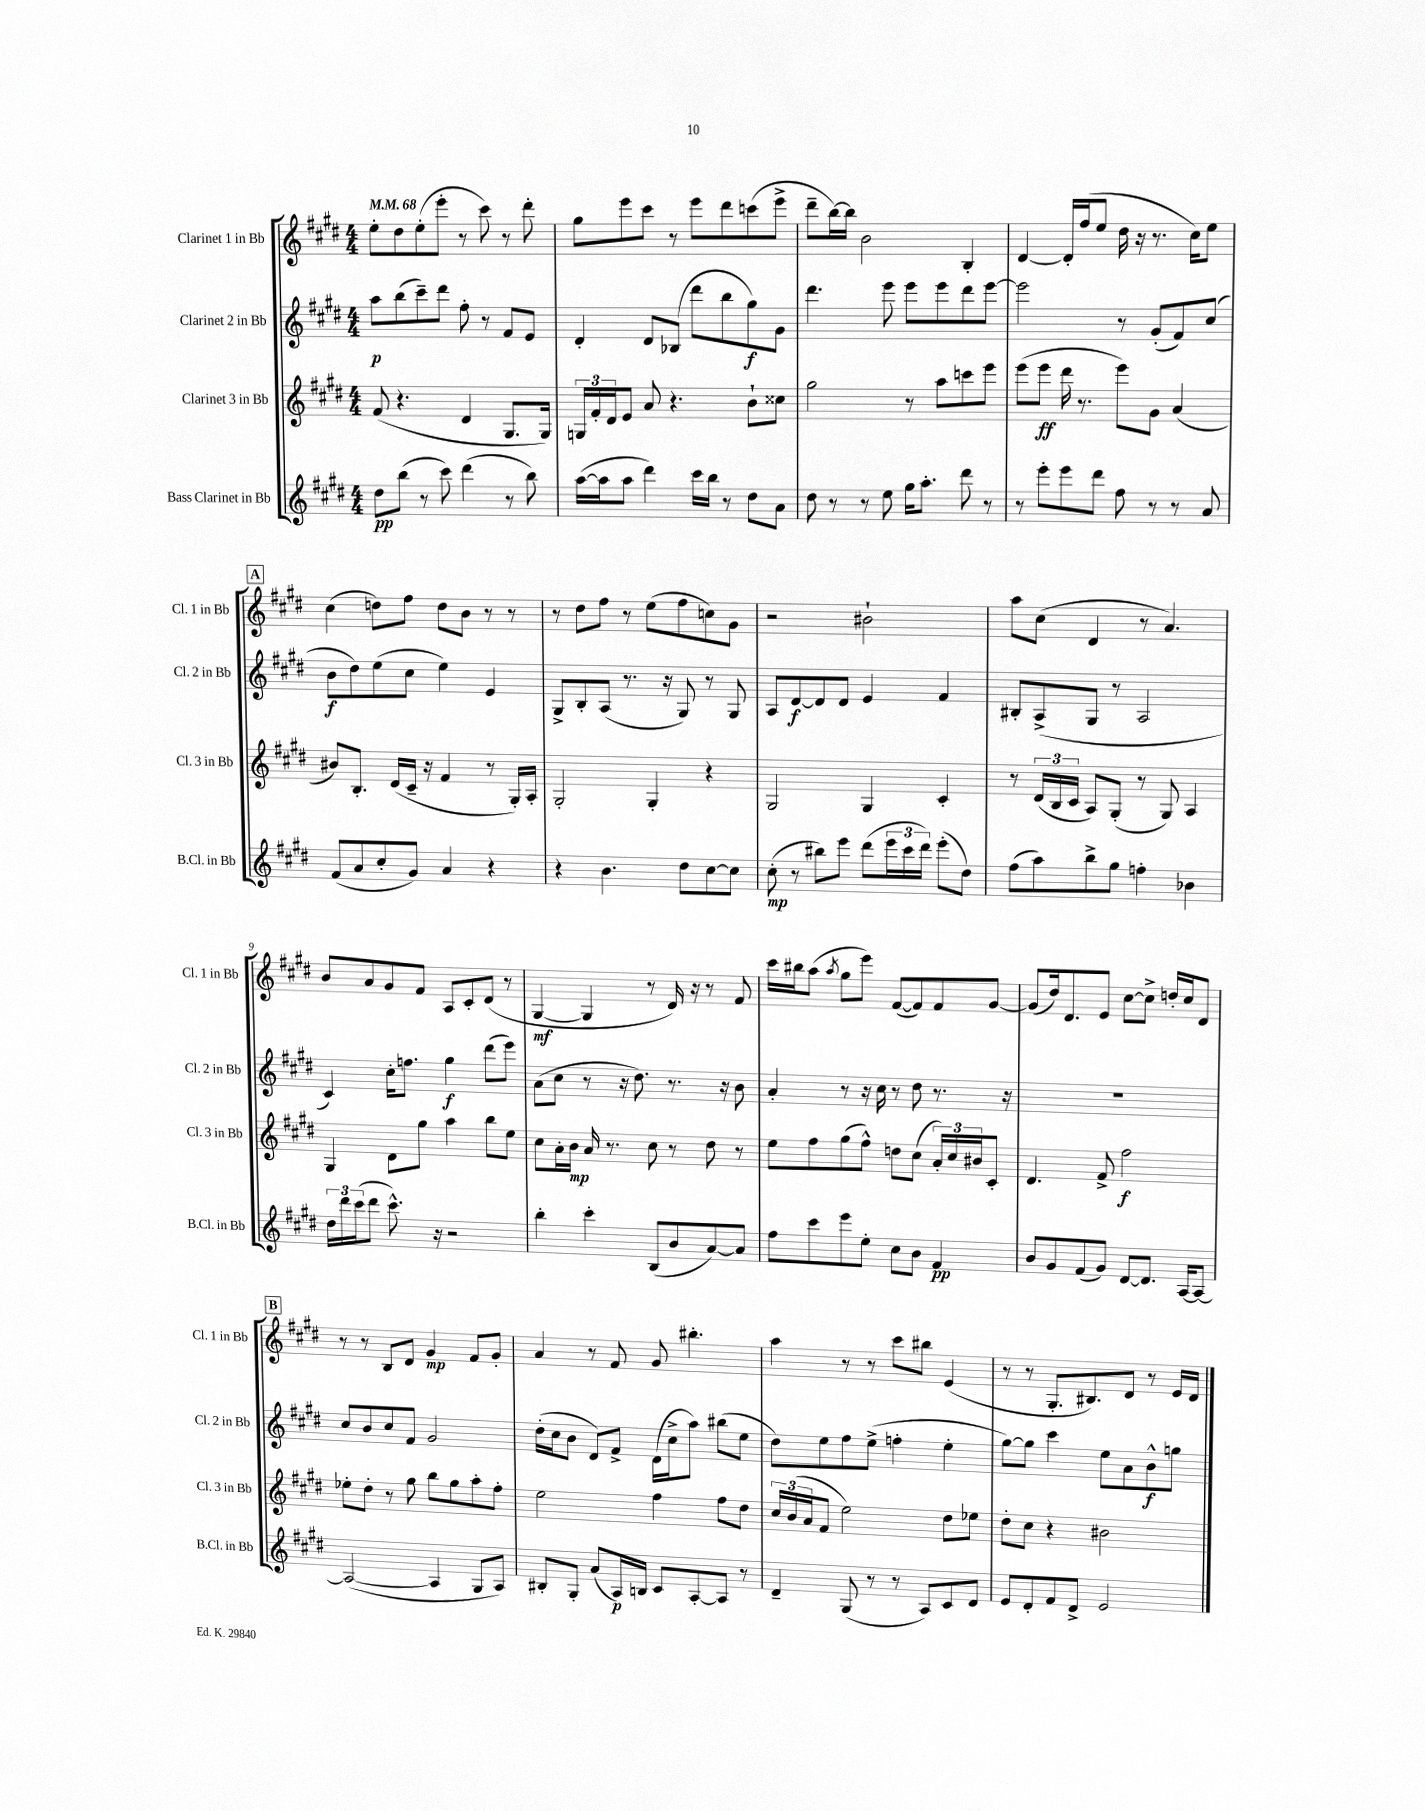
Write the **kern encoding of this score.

**kern	**kern	**kern	**kern
*staff4	*staff3	*staff2	*staff1
*clefG2	*clefG2	*clefG2	*clefG2
*k[f#c#g#d#]	*k[f#c#g#d#]	*k[f#c#g#d#]	*k[f#c#g#d#]
*M4/4	*M4/4	*M4/4	*M4/4
*MM68	*MM68	*MM68	*MM68
8dd#	(8f#	8aa	8ee'
(8bb	4.r	(8bb	8dd#
8r	.	8ccc#~)	(8ee'
8ccc#)	.	8ddd#	8eee'
(4ddd#	4d#	8ff#'	8r
.	.	8r	8ccc#)
8r	8.G#	8f#	8r
8bb)	.	8e	8ddd#'
.	16G#)	.	.
=	=	=	=
([16aa	24G	4d#'	8gg#
.	24f#'	.	.
16aa]	.	.	.
.	24d#	.	.
8aa	8e	.	8eee
4ddd#)	8a	8d#	8ccc#
.	4.r	(8B-	8r
16ccc#	.	8ddd#	8eee
16bb	.	.	.
8r	.	8bb	8ddd#
8dd#	8b`	8gg#)	(8ccc
8a	8cc##	8g#	8eee^
=	=	=	=
8dd#	2gg#	4.ddd#	8ddd#~
8r	.	.	[16bb)
.	.	.	16bb]
8r	.	.	2b
8ee	.	8eee	.
16gg#	8r	8eee	.
8.aa'	.	.	.
.	8aa	8eee	.
8ddd#	8ccc	8ddd#	4B'
8r	8eee	[8eee	.
=	=	=	=
8r	(8eee	2eee]	[4d#
8eee'	8eee	.	.
8eee	16ddd#	.	16d#']
.	8.r	.	(16ff#
8ddd#	.	.	8ee
8ff#	8eee)	8r	16dd#
.	.	.	16r
8r	8g#	(8g#'	8.r
8r	(4a	8f#)	.
.	.	.	16cc#)
8a	.	(8cc#	8ee
=	=	=	=
(8f#	8b#)	8b	(4cc#
8a	8.B'	8dd#)	.
8cc#'	.	(8ee	8dd)
.	(16d#	.	.
8g#)	16c#~	8cc#	8ff#
.	16r	.	.
4a	4f#	4ee)	8dd
.	.	.	8b
4r	8r	4e	8r
.	16G#')	.	8r
.	16A'	.	.
=	=	=	=
4r	2G#'	8G#^	8r
.	.	8B'	8dd#
4.b	.	(8A	8ff#
.	.	8.r	8r
.	4G#'	.	(8ee
.	.	16r	.
8dd#	.	8G#)	8ff#
[8cc#	4r	8r	8cc)
8cc#]	.	8G#	8g#
=	=	=	=
(8cc#'	2G#	8A	2r
8r	.	[8d#	.
8bb#)	.	8d#]	.
8eee	.	8d#	.
(8ddd#	4G#	4e	2b#`
24eee	.	.	.
24ccc#	.	.	.
24ddd#)	.	.	.
(8eee'	4c#'	4f#	.
8dd#)	.	.	.
=	=	=	=
(8ff#	8r	8B#'	8aa
8aa)	(24d#	(8A^	(8cc#
.	24B	.	.
.	24c#	.	.
8bb^	8A)	8G#	4d#
8gg#	(8G#'	8r	.
4ff'	8r	2A	8r
.	8G#)	.	4.a)
4b-	4A	.	.
=	=	=	=
24dd#	4G#	4c#)	8b
24ddd#	.	.	.
(24ccc#	.	.	.
8ddd#	.	.	8a
8.ccc#^^)	8d#	16cc#'	8g#
.	.	8.ff	.
.	8gg#	.	8f#
16r	.	.	.
2r	4aa	4gg#	8A
.	.	.	8c#'
.	8bb	(8ddd#	(8d#
.	8ee	8eee)	8r
=	=	=	=
4bb'	8cc#	(8a	[4G#
.	16a'	8cc#	.
.	16b	.	.
4ccc#'	16a	8r	4G#]
.	8.r	.	.
.	.	16r	.
.	.	8.dd#)	.
(8B	8cc#	.	8r
8b	8r	8.r	16d#)
.	.	.	16r
[8a)	8dd#	.	8r
.	.	16r	.
8a]	8r	8b	8f#
=	=	=	=
8ff#	8ee	4a'	16ccc#
.	.	.	16bb#
8ccc#	8ff#	.	(8aa
.	.	.	8qaa
8eee	(8gg#	8r	8gg#
8ee'	8ff#^^)	16r	8eee)
.	.	16cc#	.
8cc#	8dd	8r	([8f#
8b	(8cc#	8dd#	8f#])
4f#	24a')	8.r	8f#
.	24cc#	.	.
.	24b#	.	.
.	8c#'	.	[8g#
.	.	16r	.
=	=	=	=
8b	4.d#	1r	(8g#]
8g#	.	.	16dd#)
.	.	.	8.d#
(8f#	.	.	.
8g#)	8f#^	.	8e
[8d#	2ff#	.	[8cc#
8.d#]	.	.	8cc#^]
.	.	.	16dd'
[16A	.	.	16cc#
8A_	.	.	8d#
=	=	=	=
(2A_	8ee-'	8cc#	8r
.	8dd#'	8b	8r
.	8r	8cc#	8B
.	8gg#	8f#	8d#
4A]	8bb	2g#	4g#
.	8gg#	.	.
8G#	8aa'	.	8f#
8A)	8ff#'	.	8g#'
=	=	=	=
8B#'	2ee	(16dd#'	4a
.	.	16cc#	.
8G#'	.	8b	.
(8a	.	8d#)	8r
16A)	.	8f#^	8f#
16B	.	.	.
8c#	4ff#	(16d#	8g#
.	.	16cc#^	.
[8A'	.	8aa)	4.bb#'
8A]	8ff#	(8bb#	.
8r	8dd#	8ee	.
=	=	=	=
4d#~	24cc#	8dd#)	4aa
.	(24b	.	.
.	24a	.	.
.	8f#	8ee	.
(8G#	2ee)	8ff#	8r
8r	.	(8ee^	8r
8r	.	4ff'	8ccc#
8A)	.	.	8bb#
8c#	8dd#	4ee'	(4e
8d#	8ee-	.	.
=	=	=	=
8e	8dd#'	[8gg#)	8r
8d#'	8cc#	8gg#]	8r
8f#	4r	4ccc#	8.G#'
8d#^	.	.	.
.	.	.	8.B#)
2e	2b#	8ee	.
.	.	8a	8d#
.	.	8b^^	8r
.	.	8gg	16e
.	.	.	16d#
==	==	==	==
*-	*-	*-	*-
